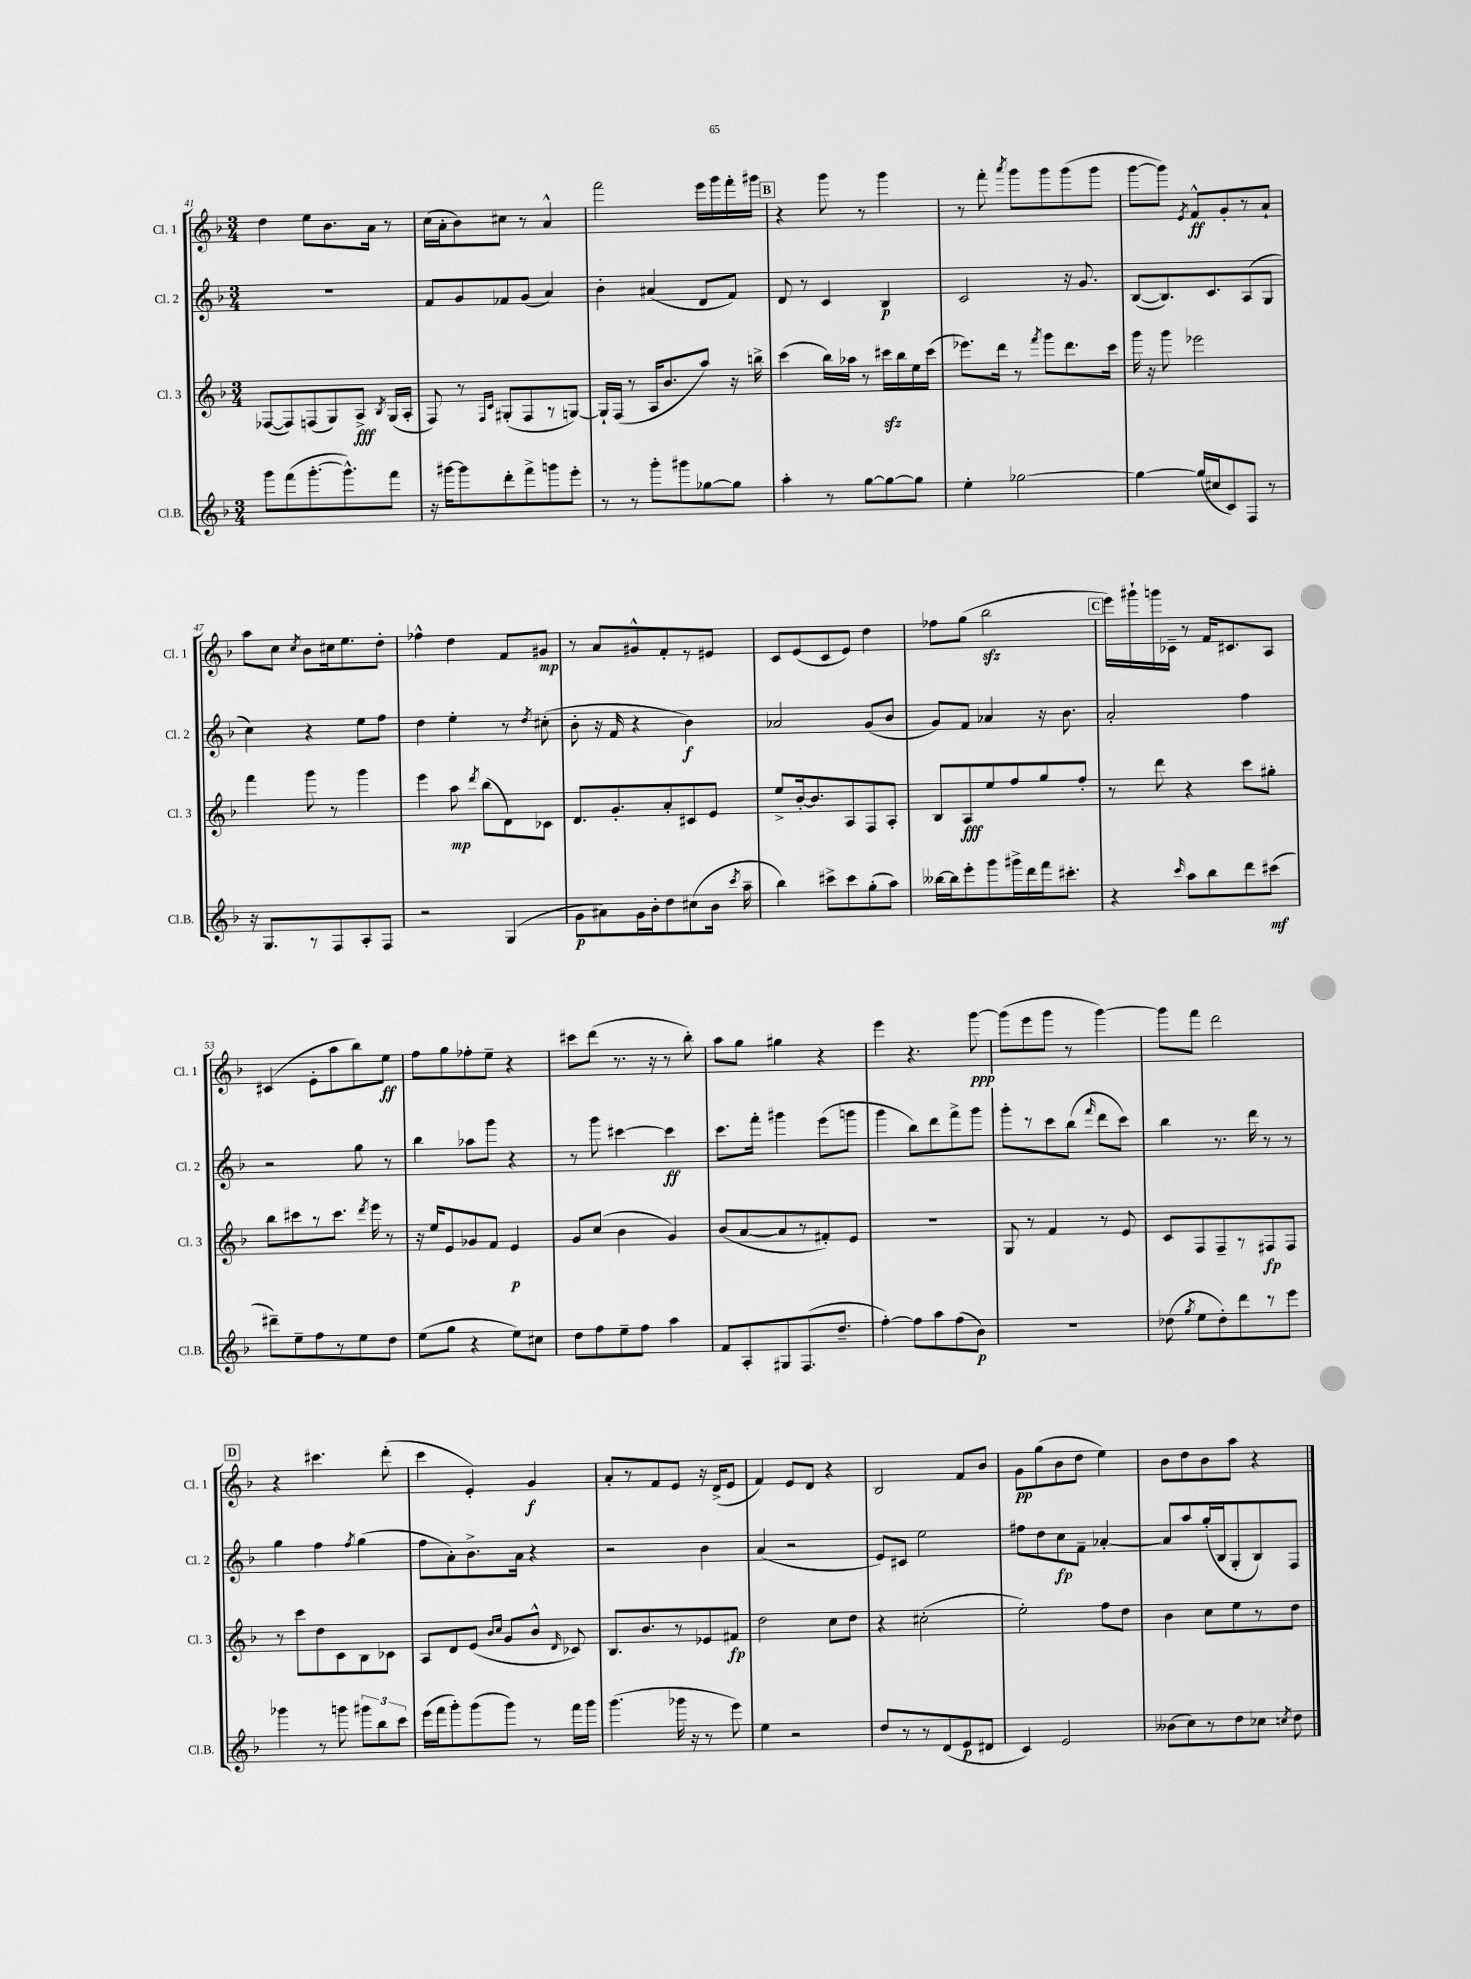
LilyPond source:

<<
\new StaffGroup <<
\new Staff = "s0" \with { instrumentName = "Cl. 1" shortInstrumentName = "Cl. 1" } {
    \clef treble \key f \major \numericTimeSignature \time 3/4
    \autoBeamOff d''4 e''8[ bes'8. a'16] r8 |
    c''16[( a'16-. bes'8) cis''8] r8 a'4-^ |
    f'''2 e'''16[ g'''16 f'''16-. gis'''16] |
    \mark \markup { \box "B" } r4 g'''8 r8 g'''4 |
    r8 f'''8-. \acciaccatura { a'''8 } g'''8[ g'''8 g'''8( g'''8] |
    g'''8[~ g'''8]) \acciaccatura { e'8 } f'8[-^\ff g'8-. r8 a'8]-! |
    a''8[ c''8] \acciaccatura { c''8 } bes'8[ cis''16 e''8. d''8]-. |
    fes''4-^ d''4 f'8[ gis'8]\mp |
    r8 a'8[ gis'8-^ f'8-. r8 eis'8] |
    c'8[ e'8( c'8 e'8]) d''4 |
    fes''8[ g''8]( bes''2\sfz |
    \mark \markup { \box "C" } e'''16[) gis'''16-! g'''16 ces'16]-- r8 f'16[ cis'8. a8] |
    cis'4( e'8[-. a''8 bes''8) e''8]\ff |
    f''8[ g''8 fes''8-. e''8]-- r4 |
    cis'''8[ d'''8]( r8. r16 r8 bes''8-.) |
    a''8[ g''8] gis''4 r4 |
    e'''4 r4. g'''8~\ppp |
    g'''8[( e'''8 g'''8] r8 g'''4~) |
    g'''8[ f'''8] d'''2 |
    \mark \markup { \box "D" } r4 cis'''4. d'''8-.( |
    c'''4 e'4-.) g'4\f |
    a'8[-. r8 f'8 e'8] r16 d'16[->( e'8] |
    f'4) e'8[ d'8] r4 |
    bes2 f'8[ bes'8] |
    g'8[\pp g''8( bes'8 d''8] e''4) |
    bes'8[ d''8 bes'8 a''8] r4 \bar "|." |
}
\new Staff = "s1" \with { instrumentName = "Cl. 2" shortInstrumentName = "Cl. 2" } {
    \clef treble \key f \major \numericTimeSignature \time 3/4
    \autoBeamOff R2. |
    f'8[ g'8 fes'8 g'8]( a'4) |
    bes'4-. ais'4( d'8[ f'8]) |
    \mark \markup { \box "B" } d'8 r8 c'4 bes4\p |
    c'2 r16 g'8. |
    bes8[~( bes8.) c'8. a8( g8] |
    c''4) r4 e''8[ f''8] |
    d''4 e''4-. r8 \acciaccatura { d''8 } cis''8-.( |
    bes'8-. r16 f'16 r4 bes'4\f) |
    aes'2 g'8[( bes'8] |
    g'8[) f'8] aes'4 r16 bes'8. |
    \mark \markup { \box "C" } a'2-. f''4 |
    r2 g''8 r8 |
    bes''4 aes''8[ g'''8] r4 |
    r8 g'''8 cis'''4~ cis'''4\ff |
    c'''8.[ f'''16]-. gis'''4 e'''8[( g'''8] |
    g'''4 bes''8[) d'''8 f'''8-> g'''8] |
    g'''8[-. r8 c'''8 bes''8]( \grace { f'''16 } d'''8[ c'''8]) |
    bes''4 r8. d'''16 r8 r8 |
    \mark \markup { \box "D" } g''4 f''4 \acciaccatura { f''8 } g''4( |
    f''8[ a'8-.) bes'8.-> a'16] r4 |
    r2 bes'4 |
    a'4( r2 |
    e'8[) cis'8] e''2 |
    fis''8[ d''8 c''8\fp f'8]-- aes'4~-. |
    aes'8[ a''8 g''16-.( bes16 g8-. bes8) f8] \bar "|." |
}
\new Staff = "s2" \with { instrumentName = "Cl. 3" shortInstrumentName = "Cl. 3" } {
    \clef treble \key f \major \numericTimeSignature \time 3/4
    \autoBeamOff fes8[~( fes8) f8( g8) a8]->\fff \acciaccatura { bes8 } g16[( a16]-. |
    f8) r8 \grace { f16[ c'16] } gis8[-.( f8 r8 g8]~) |
    g16[-! f16]( r8 a16[ bes'8. a''8]) r16 b''16-> |
    \mark \markup { \box "B" } c'''4( bes''16[) aes''16] r8 cis'''16[\sfz bes''16 e''16 cis'''16]( |
    ees'''8.[) d'''16] r8 \acciaccatura { f'''8 } g'''8[ d'''8. c'''16] |
    g'''16 r16 g'''8 ees'''2 |
    f'''4 g'''8 r8 g'''4 |
    e'''4 a''8\mp \acciaccatura { d'''8 } bes''8[( d'8) ces'8] |
    d'8.[ g'8.-. a'8-. cis'8 e'8] |
    e''8[-> bes'16~-. bes'8. a8 f8 a8]-. |
    bes8[ a8\fff e''8 f''8 g''8 f''8]-. |
    \mark \markup { \box "C" } r8 d'''8 r4 c'''8[ gis''8]-. |
    bes''8[ cis'''8 r8 cis'''8.] \acciaccatura { d'''8 } e'''16 r8 |
    r16 e''16[ e'8 ges'8 f'8] e'4\p |
    g'8[ c''8]( bes'4 g'4) |
    bes'8[( a'8~ a'8 r8 fis'8-.) e'8] |
    R2. |
    g8 r8 f'4 r8 e'8 |
    c'8[ f8 f8-- r8 fis8\fp fis8] |
    \mark \markup { \box "D" } r8 c'''8[ d''8 c'8 bes8 ces'8] |
    a8[ d'8 e'8]( \grace { bes'16[ c''16] } g'8[ bes'8]-^ \grace { d'16 } ces'8) |
    bes8.[ bes'8. r8 ees'8 fis'8]\fp |
    d''2 c''8[ d''8] |
    r4 cis''2-.( |
    e''2-.) f''8[ d''8] |
    bes'4 c''8[ e''8 r8 d''8] \bar "|." |
}
\new Staff = "s3" \with { instrumentName = "Cl.B." shortInstrumentName = "Cl.B." } {
    \clef treble \key f \major \numericTimeSignature \time 3/4
    \autoBeamOff g'''8[ f'''8( g'''8.~-. g'''8.-^) f'''8] |
    r16 gis'''16[~ gis'''8 d'''8-. f'''8-> g'''8 e'''8]-. |
    r8 r8 g'''8[-. gis'''8 ges''8~ ges''8] |
    \mark \markup { \box "B" } a''4-. r8 g''8[~ g''8~ g''8] |
    e''4-. ges''2~ |
    ges''4~ ges''16[( cis''16 c'8) f8] r8 |
    r16 g8.[ r8 f8 a8-. f8] |
    r2 g4( |
    g'8[\p ais'8) g'16 bes'16-. d''8 cis''8( bes'16] \acciaccatura { c'''8 } a''16-- |
    bes''4) cis'''8[-> cis'''8 g''8-.( a''8]) |
    beses''16[~ beses''16 e'''8-. g'''8 gis'''16-> d'''16 f'''16 cis'''8.]-. |
    \mark \markup { \box "C" } r4 \grace { c'''16 } a''8[ bes''8 d'''8 cis'''8]\mf( |
    dis'''8[--) e''8-- f''8 r8 e''8 d''8] |
    e''8[( g''8] r4 e''8[) cis''8] |
    d''8[ f''8 e''8-- f''8] a''4 |
    f'8[ a8-. gis8 f8.( d''8.]-- |
    f''4~-.) f''8[ a''8 f''8( bes'8]\p) |
    R2. |
    des''8( \acciaccatura { g''8 } e''8[ des''8-.) d'''8 r8 e'''8] |
    \mark \markup { \box "D" } ges'''4 r8 g'''8 \tuplet 3/2 { gis'''8[ bes''8 c'''8] } |
    e'''16[( f'''16 g'''8-.) g'''8( g'''8]) r8 f'''16[ g'''16] |
    g'''4.( ges'''16 r16 r8 e'''8) |
    e''4 r2 |
    d''8[ r8 r8 d'8( e'8\p dis'8] |
    c'4) e'2 |
    beses'8[( c''8) r8 d''8 ces''8] \acciaccatura { c''8 } d''8 \bar "|." |
}
>>
>>
\layout { \context { \Score currentBarNumber = #41 } }
